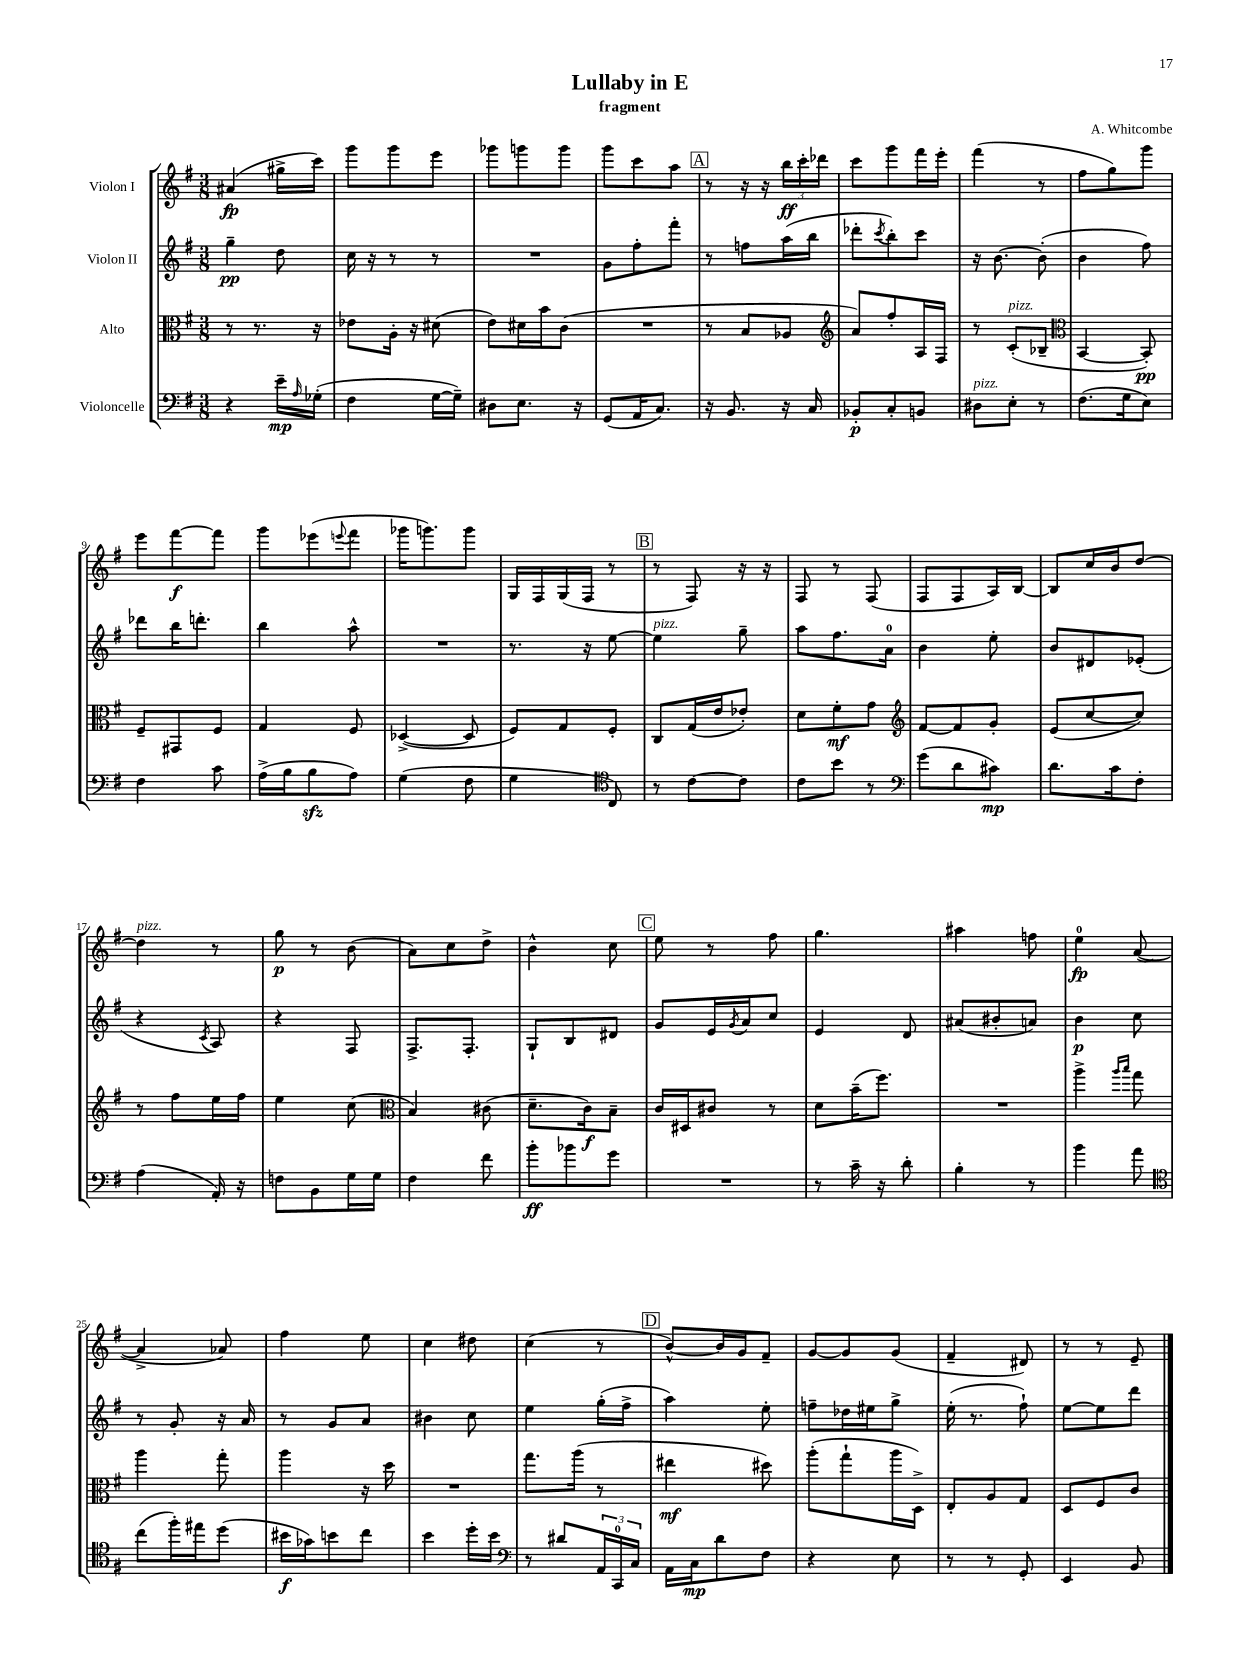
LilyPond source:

\header { title = "Lullaby in E" composer = "A. Whitcombe" subtitle = "fragment" }
<<
\new StaffGroup <<
\new Staff = "s0" \with { instrumentName = "Violon I" } {
    \clef treble \key g \major \numericTimeSignature \time 3/8
    ais'4\fp( gis''16-> c'''16) |
    g'''8 g'''8 e'''8 |
    ges'''8 g'''8 g'''8 |
    g'''8 c'''8 a''8 |
    \mark \markup { \box "A" } r8 r16 r16 \tuplet 3/2 { b''16\ff c'''16-. des'''16 } |
    c'''8 g'''8 fis'''16 e'''16-. |
    fis'''4( r8 |
    fis''8 g''8) g'''8 |
    e'''8 fis'''8~\f fis'''8 |
    g'''8 ees'''8( \appoggiatura { e'''8 } fis'''8 |
    ges'''16 g'''8.) g'''8 |
    g16 fis16 g16( fis16 r8 |
    \mark \markup { \box "B" } r8 fis8) r16 r16 |
    fis8 r8 fis8( |
    fis8 fis8 a16) b16~ |
    b8 c''16 b'16 d''8~ |
    d''4^\markup { \italic "pizz." } r8 |
    g''8\p r8 b'8( |
    a'8) c''8 d''8-> |
    b'4-^ c''8 |
    \mark \markup { \box "C" } e''8 r8 fis''8 |
    g''4. |
    ais''4 f''8 |
    e''4-0\fp a'8~( |
    a'4-> aes'8) |
    fis''4 e''8 |
    c''4 dis''8 |
    c''4( r8 |
    \mark \markup { \box "D" } b'8~-^) b'16 g'16 fis'8-- |
    g'8~ g'8 g'8( |
    fis'4-- dis'8) |
    r8 r8 e'8-- \bar "|." |
}
\new Staff = "s1" \with { instrumentName = "Violon II" } {
    \clef treble \key g \major \numericTimeSignature \time 3/8
    g''4--\pp d''8 |
    c''16 r16 r8 r8 |
    R4. |
    g'8 fis''8-. fis'''8-. |
    \mark \markup { \box "A" } r8 f''8 a''16( b''16 |
    des'''8-. \acciaccatura { c'''8 } b''8-.) c'''8 |
    r16 b'8.~ b'8-.( |
    b'4 fis''8) |
    des'''8 b''16 d'''8.-. |
    b''4 a''8-^ |
    R4. |
    r8. r16 e''8~ |
    \mark \markup { \box "B" } e''4^\markup { \italic "pizz." } g''8-- |
    a''8 fis''8. a'16-0 |
    b'4 e''8-. |
    b'8 dis'8 ees'8-.( |
    r4 \acciaccatura { c'8 } a8) |
    r4 fis8 |
    fis8.-> fis8.-. |
    g8-! b8 dis'8 |
    \mark \markup { \box "C" } g'8 e'16 \acciaccatura { g'8 } a'16 c''8 |
    e'4 d'8 |
    ais'8( bis'8-. a'8) |
    b'4\p c''8 |
    r8 g'8-. r16 a'16 |
    r8 g'8 a'8 |
    bis'4 c''8 |
    e''4 g''16-.( fis''16-> |
    \mark \markup { \box "D" } a''4) e''8-. |
    f''8-- des''16 eis''16 g''8-> |
    e''16-.( r8. fis''8-!) |
    e''8~ e''8 d'''8 \bar "|." |
}
\new Staff = "s2" \with { instrumentName = "Alto" } {
    \clef alto \key g \major \numericTimeSignature \time 3/8
    r8 r8. r16 |
    ees'8 a16-. r16 dis'8( |
    e'8) dis'16 b'16 c'8( |
    R4. |
    \mark \markup { \box "A" } r8 b8 aes8 |
    \clef treble a'8) fis''8-. a16 fis16 |
    r8 c'8-.^\markup { \italic "pizz." }( bes8-- |
    \clef alto b,4~ b,8-.\pp) |
    fis8-- gis,8 fis8 |
    g4 fis8 |
    des4~->( des8 |
    fis8) g8 fis8-. |
    \mark \markup { \box "B" } c8 g16( e'16 ees'8-.) |
    d'8 fis'8-.\mf g'8 |
    \clef treble fis'8~ fis'8 g'8-. |
    e'8( c''8~ c''8) |
    r8 fis''8 e''16 fis''16 |
    e''4 c''8( |
    \clef alto b4) cis'8( |
    d'8.-- c'16\f) b8-- |
    \mark \markup { \box "C" } c'16 dis16 cis'8 r8 |
    d'8 b'16--( fis''8.) |
    R4. |
    a''4-> \grace { a''16 b''16 } g''8 |
    a''4 g''8-. |
    a''4 r16 d''16 |
    R4. |
    g''8. a''16( r8 |
    \mark \markup { \box "D" } eis''4\mf dis''8) |
    a''8-.( g''8-! a''16 d16->) |
    e8-. a8 g8 |
    d8 fis8 c'8 \bar "|." |
}
\new Staff = "s3" \with { instrumentName = "Violoncelle" } {
    \clef bass \key g \major \numericTimeSignature \time 3/8
    r4 e'16--\mp \grace { a16 } ges16-.( |
    fis4 g16~ g16--) |
    dis8 e8. r16 |
    g,8( a,16 c8.) |
    \mark \markup { \box "A" } r16 b,8. r16 c16 |
    bes,8-.\p c8-. b,8 |
    dis8^\markup { \italic "pizz." } e8-. r8 |
    fis8.( g16 e8) |
    fis4 c'8 |
    a16->( b16 b8\sfz a8) |
    g4( fis8 |
    g4 \clef tenor c8) |
    \mark \markup { \box "B" } r8 c'8~ c'8 |
    c'8 b'8 r8 |
    \clef bass g'8( d'8 cis'8\mp) |
    d'8. c'16 fis8-. |
    a4( a,16-.) r16 |
    f8 b,8 g16 g16 |
    fis4 fis'8 |
    b'8-.\ff bes'8 g'8 |
    \mark \markup { \box "C" } R4. |
    r8 c'16-- r16 d'8-. |
    b4-. r8 |
    b'4 a'8 |
    \clef tenor c''8( fis''16-.) eis''16 d''8( |
    bis'16\f ges'16) b'8 c''8 |
    b'4 d''16-. b'16 |
    \clef bass r8 dis'8 \tuplet 3/2 { a,16 c,16-0 c16 } |
    \mark \markup { \box "D" } a,16 c16\mp d'8 fis8 |
    r4 e8 |
    r8 r8 g,8-. |
    e,4 b,8 \bar "|." |
}
>>
>>
